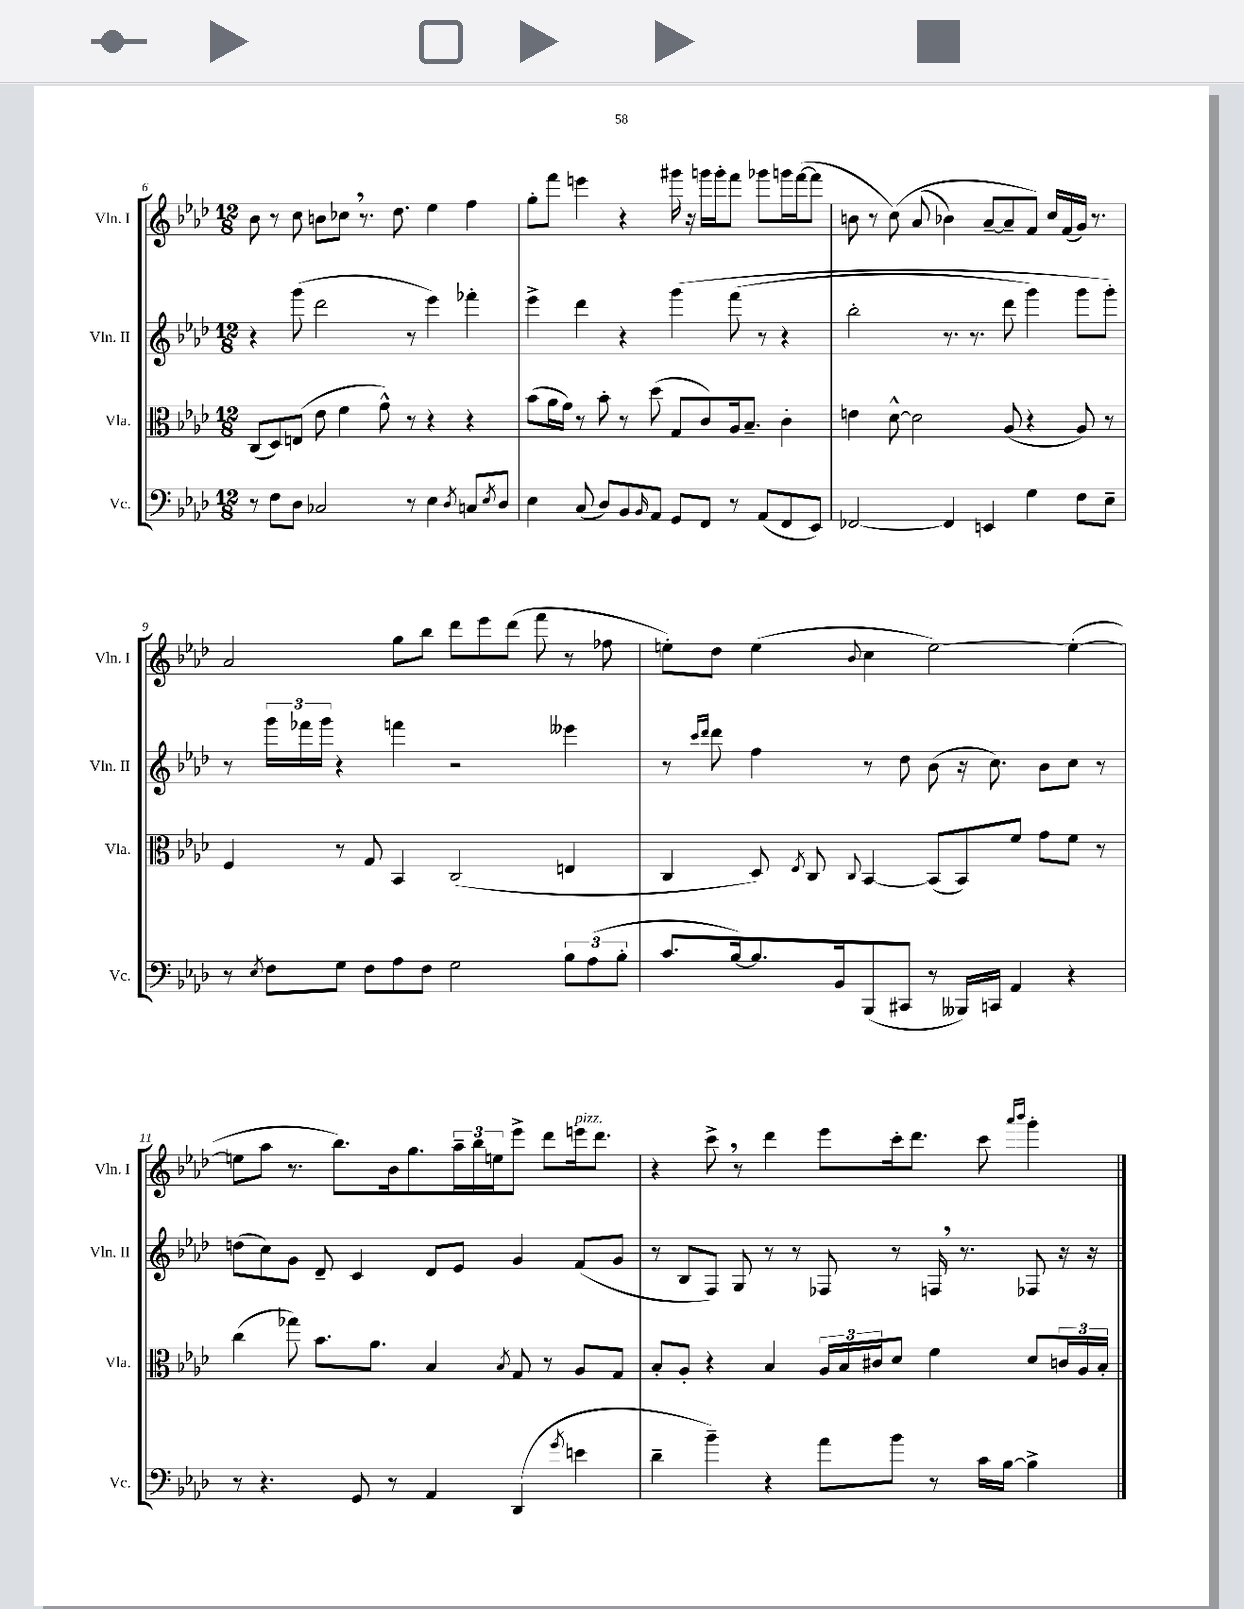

**kern	**kern	**kern	**kern
*staff4	*staff3	*staff2	*staff1
*clefF4	*clefC3	*clefG2	*clefG2
*k[b-e-a-d-]	*k[b-e-a-d-]	*k[b-e-a-d-]	*k[b-e-a-d-]
*M12/8	*M12/8	*M12/8	*M12/8
8r	(8C	4r	8b-
8F	8D-)	.	8r
8D-	(8E	(8ggg	8cc
2C-	8e-	2ddd-	8b
.	4f	.	8cc-
.	.	.	8.r
.	8g^^)	.	.
.	.	.	8.dd-
8r	8r	8r	.
4E-	4r	4eee-)	4ee-
8qD-	.	.	.
8C	4r	4fff-'	4ff
8qE-	.	.	.
8D-	.	.	.
=	=	=	=
4E-	(8b-	4eee-^	8gg'
.	16a-	.	8fff
.	16g)	.	.
(8C	8r	4ddd-	4eee
8D-)	8b-'	.	.
8BB-	8r	4r	4r
16qqBB-	.	.	.
8AA-	(8dd-	.	.
8GG	8G	&(4ggg	16ggg#
.	.	.	16r
8FF	8c)	.	16ggg
.	.	.	16ggg'
8r	16A-	(8fff	8fff
.	8.B-~	.	.
(8AA-	.	8r	8ggg-
8FF	4c'	4r	16ggg
.	.	.	([16fff
8EE-)	.	.	8fff]
=	=	=	=
[2FF-	4e	2bb-'	8b
.	.	.	8r
.	[8d-^^	.	&(8cc)
.	2d-]	.	(8a-
4FF-]	.	8.r	4b-)
.	.	8.r	.
4EE	.	.	[8a-~
.	(8A-	8ddd-	8a-~]
4G	4r	4ggg)	8f&)
.	.	.	16cc
.	.	.	(16f
8F	8A-)	8ggg	16g)
.	.	.	8.r
8E-~	8r	8ggg'&)	.
=	=	=	=
8r	4F	8r	2a-
8qE-	.	.	.
8F	.	24ggg	.
.	.	24fff-	.
.	.	24ggg	.
8G	8r	4r	.
8F	8G	.	.
8A-	4BB-	4fff	8gg
8F	.	.	8bb-
2G	(2C	2r	8ddd-
.	.	.	8eee-
.	.	.	(8ddd-
.	.	.	8fff
12B-	4E	4eee--	8r
(12A-	.	.	.
.	.	.	8ff-
12B-'	.	.	.
=	=	=	=
8.c	4C	8r	8ee')
.	.	16qqccc	.
.	.	16qqddd-	.
.	.	8ddd-	8dd-
[16B-)	.	.	.
8.B-]	8D-)	4ff	(4ee
.	8qE-	.	.
.	8C	.	.
16BB-	.	.	.
.	8qqC	.	8qqb-
(8BBB-	[4BB-	8r	4cc
8CC#	.	8dd-	.
8r	(8BB-]	(8b-	[2ee)
16BBB--)	8BB-)	16r	.
16CC	.	8.cc)	.
4AA-	8f	.	.
.	8g	8b-	.
4r	8f	8cc	(4ee'_
.	8r	8r	.
=	=	=	=
8r	(4cc	(8dd	8ee]
4.r	.	8cc)	8aa-
.	8gg-)	8g	8.r
.	8.b-	8d-~	.
.	.	.	8.bb-)
8GG	.	4c	.
.	8.a-	.	.
8r	.	.	16b-
.	.	.	8.gg
4AA-	4B-	8d-	.
.	.	8e-	24aa-~
.	.	.	24bb-
.	.	.	24ee
.	8qB-	.	.
(4DD-	8G	4g	8eee-^
.	8r	.	8ddd-
8qg	.	.	.
4e	8A-	(8f	16eee
.	.	.	8.ddd-
.	8G	8g	.
=	=	=	=
4d-~	8B-'	8r	4r
.	8A-'	8B-	.
4b-~)	4r	8F)	8ccc^
.	.	8G	8r
4r	4B-	8r	4ddd-
.	.	8r	.
8a-	24A-	8F-	8eee-
.	24B-	.	.
.	24c#	.	.
8b-	8d-	8r	16ccc'
.	.	.	8.ddd-
8r	4f	16F	.
.	.	8.r	.
16c	.	.	8ccc
[16B-	.	.	.
.	.	.	16qqaaa-
.	.	.	16qqbbb-
4B-^]	8d-	8F-	4ggg'
.	24c	16r	.
.	24A-	.	.
.	.	16r	.
.	24B-'	.	.
==	==	==	==
*-	*-	*-	*-
